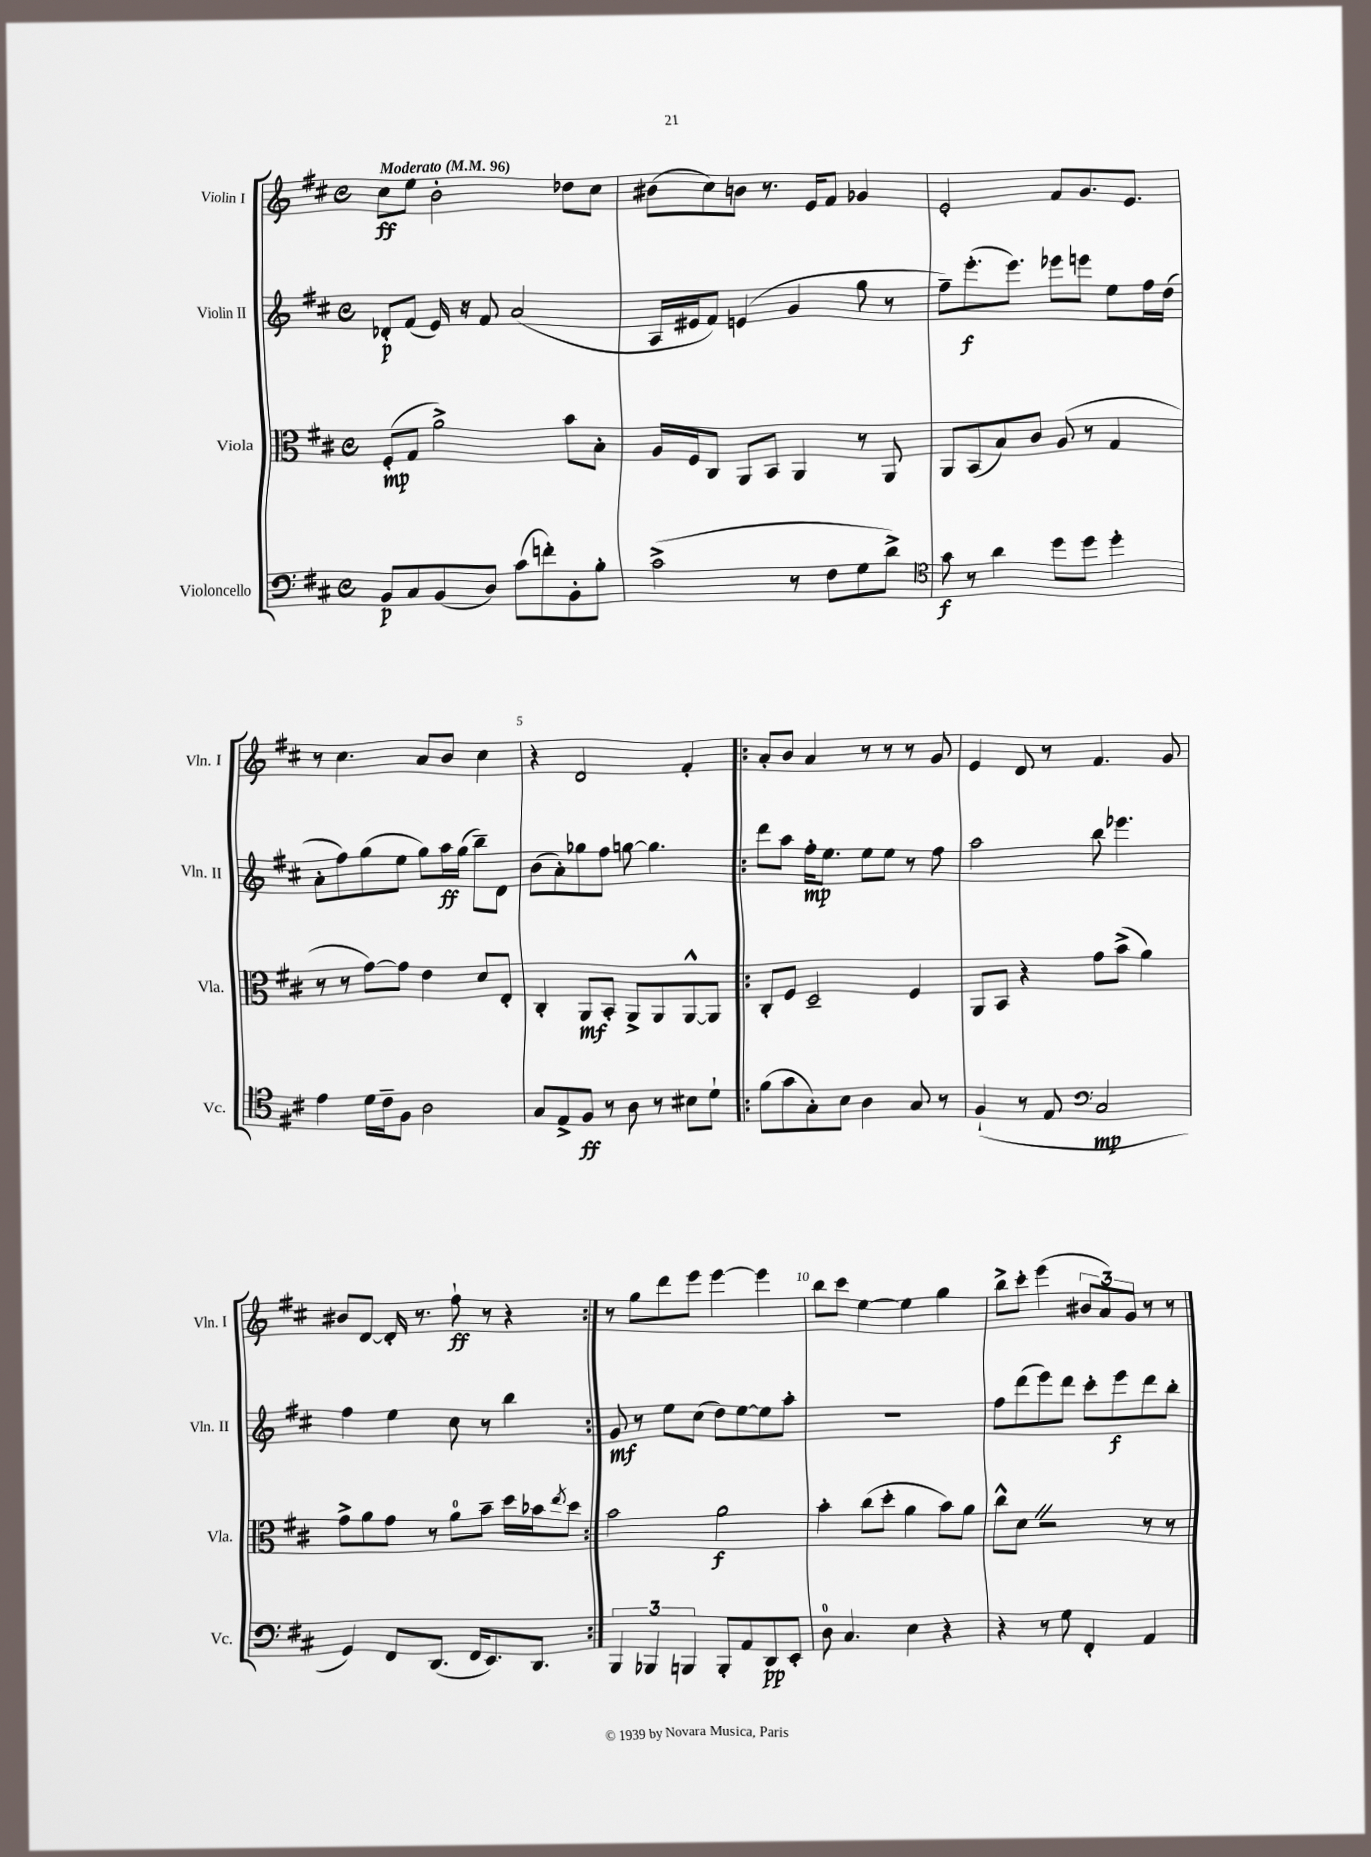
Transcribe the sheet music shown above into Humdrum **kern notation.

**kern	**dynam	**kern	**dynam	**kern	**dynam	**kern	**dynam
*part4	*part4	*part3	*part3	*part2	*part2	*part1	*part1
*staff4	*staff4	*staff3	*staff3	*staff2	*staff2	*staff1	*staff1
*I"Violoncello	*	*I"Viola	*	*I"Violin II	*	*I"Violin I	*
*I'Vc.	*	*I'Vla.	*	*I'Vln. II	*	*I'Vln. I	*
*clefF4	*	*clefC3	*	*clefG2	*	*clefG2	*
*k[f#c#]	*	*k[f#c#]	*	*k[f#c#]	*	*k[f#c#]	*
*M4/4	*	*M4/4	*	*M4/4	*	*M4/4	*
*met(c)	*	*met(c)	*	*met(c)	*	*met(c)	*
*MM96	*	*MM96	*	*MM96	*	*MM96	*
=1	=1	=1	=1	=1	=1	=1	=1
!	!	!	!	!	!	!LO:TX:a:B:t=Moderato	!
8BB/L	p	(8F#'/L	mp	8d-X'/L	p	8cc#\L	ff
8C#/	.	8G/J	.	(8f#/J	.	8ee\J	.
(8BB/	.	2a^\)	.	16e/)	.	2b'\	.
.	.	.	.	16r	.	.	.
8D/J)	.	.	.	8f#/	.	.	.
(8c#\L	.	.	.	(2a/	.	.	.
8fn'\)	.	.	.	.	.	.	.
8BB'\	.	8b\L	.	.	.	8dd-X\L	.
8B'\J	.	8B'\J	.	.	.	8cc#\J	.
=2	=2	=2	=2	=2	=2	=2	=2
(2c#^\	.	16A/LL	.	16A/LL	.	(8b#X\L	.
.	.	16F#/J	.	16e#X/J	.	.	.
.	.	8C#/J	.	8f#/J)	.	8cc#\)	.
.	.	8AA/L	.	(4en/	.	8bn\J	.
.	.	8BB/J	.	.	.	8.r	.
8r	.	4AA/	.	4g/	.	.	.
.	.	.	.	.	.	16e/KL	.
8F#\L	.	.	.	.	.	8f#/J	.
8G\	.	8r	.	8gg\	.	4g-X/	.
8d^\J)	.	8AA/	.	8r	.	.	.
=3	=3	=3	=3	=3	=3	=3	=3
*clefC4	*	*	*	*	*	*	*
8g\	f	8AA/L	.	8ff#~\L)	.	2e'/	.
8r	.	(8BB/	.	(8.eee'\	f	.	.
4a\	.	8B/)	.	.	.	.	.
.	.	.	.	8.eee\J)	.	.	.
.	.	8c#/J	.	.	.	.	.
8dd\L	.	(8A/	.	8eee-X\L	.	8f#/L	.
8dd\J	.	8r	.	8eeen\J	.	8.g/	.
4dd'\	.	4G/	.	8ee\L	.	.	.
.	.	.	.	.	.	8.e/J	.
.	.	.	.	16ff#\L	.	.	.
.	.	.	.	(16dd\JJ	.	.	.
!!LO:LB:g=z
=4	=4	=4	=4	=4	=4	=4	=4
4e\	.	8r	.	8a'\L	.	8r	.
.	.	8r	.	8ff#\)	.	4.cc#\	.
16d\LL	.	[8g\L)	.	(8gg\	.	.	.
16c#~\J	.	.	.	.	.	.	.
8F#\J	.	8g\J]	.	8ee\J	.	.	.
2A\	.	4e\	.	8gg\L)	.	8a/L	.
.	.	.	.	16aa\L	ff	8b/J	.
.	.	.	.	(16gg\JJ	.	.	.
.	.	8d/L	.	8bb~\L)	.	4cc#\	.
.	.	8E'/J	.	8d\J	.	.	.
=5	=5	=5	=5	=5	=5	=5	=5
8G/L	.	4C#'/	.	(8b\L	.	4r	.
8E^/	.	.	.	8a'\)	.	.	.
8F#/J	ff	8AA/L	mf	8gg-X\	.	2d/	.
8r	.	8BB'/J	.	8ff#\J	.	.	.
8A\	.	8AA^/L	.	[8ggn\	.	.	.
8r	.	8AA/	.	4.gg\]	.	.	.
8B#X\L	.	[8AA^^/	.	.	.	4f#'/	.
8d`\J	.	8AA/J]	.	.	.	.	.
=6!|:	=6!|:	=6!|:	=6!|:	=6!|:	=6!|:	=6!|:	=6!|:
(8f#\L	.	8C#'/L	.	8ddd\L	.	8a'/L	.
8g\	.	8F#/J	.	8aa\J	.	8b/J	.
8G'\)	.	2D~/	.	16ff#'\KL	mp	4a/	.
.	.	.	.	8.ee\J	.	.	.
8B\J	.	.	.	.	.	.	.
4A\	.	.	.	8ee\L	.	8r	.
.	.	.	.	8ee\J	.	8r	.
8G/	.	4F#/	.	8r	.	8r	.
8r	.	.	.	8ff#\	.	8g/	.
=7	=7	=7	=7	=7	=7	=7	=7
(4F#`/	.	8AA/L	.	2aa\	.	4e/	.
.	.	8BB/J	.	.	.	.	.
8r	.	4r	.	.	.	8d/	.
8E/	.	.	.	.	.	8r	.
*clefF4	*	*	*	*	*	*	*
2C#/	mp	8g\L	.	8bb\	.	4.f#/	.
.	.	(8b^\J	.	4.eee-X\	.	.	.
.	.	4a\)	.	.	.	.	.
.	.	.	.	.	.	8g/	.
!!LO:LB:g=z
=8	=8	=8	=8	=8	=8	=8	=8
4GG/)	.	8g^\L	.	4ff#\	.	8b#X/L	.
.	.	8a\	.	.	.	[8d/J	.
8FF#/L	.	8g\J	.	4ee\	.	16d'/]	.
.	.	.	.	.	.	8.r	.
(8.DD/J	.	8r	.	.	.	.	.
.	.	8a\L	.	8cc#\	.	8ff#`\	ff
16FF#/KL	.	.	.	.	.	.	.
8.EE/)	.	8b~\J	.	8r	.	8r	.
.	.	16dd\LL	.	4bb\	.	4r	.
8.DD/J	.	16b-X\J	.	.	.	.	.
.	.	8qee/	.	.	.	.	.
.	.	8dd\J	.	.	.	.	.
=9:|!	=9:|!	=9:|!	=9:|!	=9:|!	=9:|!	=9:|!	=9:|!
6BBB/	.	2b\	.	8g/	mf	8r	.
.	.	.	.	8r	.	8gg\L	.
6BBB-X/	.	.	.	.	.	.	.
.	.	.	.	8ee\L	.	8ddd\	.
6BBBn/	.	.	.	.	.	.	.
.	.	.	.	(8cc#\J	.	8eee\J	.
8BBB'/L	.	2a\	f	8dd\L)	.	[4eee\	.
8AA/	.	.	.	[8ee\	.	.	.
8DD/	pp	.	.	8ee\]	.	4eee\]	.
8EE'/J	.	.	.	8aa'\J	.	.	.
=10	=10	=10	=10	=10	=10	=10	=10
8D\	.	4b'\	.	1r	.	8bb\L	.
4.C#/	.	.	.	.	.	8ccc#\J	.
.	.	(8cc#\L	.	.	.	[4ee\	.
.	.	8dd'\J	.	.	.	.	.
4E\	.	4a\	.	.	.	4ee\]	.
4r	.	8b\L)	.	.	.	4gg\	.
.	.	8a\J	.	.	.	.	.
=11	=11	=11	=11	=11	=11	=11	=11
4r	.	8cc#^^\L	.	8ff#\L	.	8bb^\L	.
.	.	8dZ\J	.	(8ddd\	.	8ccc#'\J	.
8r	.	2r	.	8eee\)	.	(4eee\	.
8G\	.	.	.	8ddd\J	.	.	.
4FF#'/	.	.	.	8ccc#'\L	.	12b#X/L	.
.	.	.	.	.	.	12a/)	.
.	.	.	.	8eee\	f	.	.
.	.	.	.	.	.	12g/J	.
4AA/	.	8r	.	8ddd\	.	8r	.
.	.	8r	.	8bb'\J	.	8r	.
==	==	==	==	==	==	==	==
*-	*-	*-	*-	*-	*-	*-	*-
